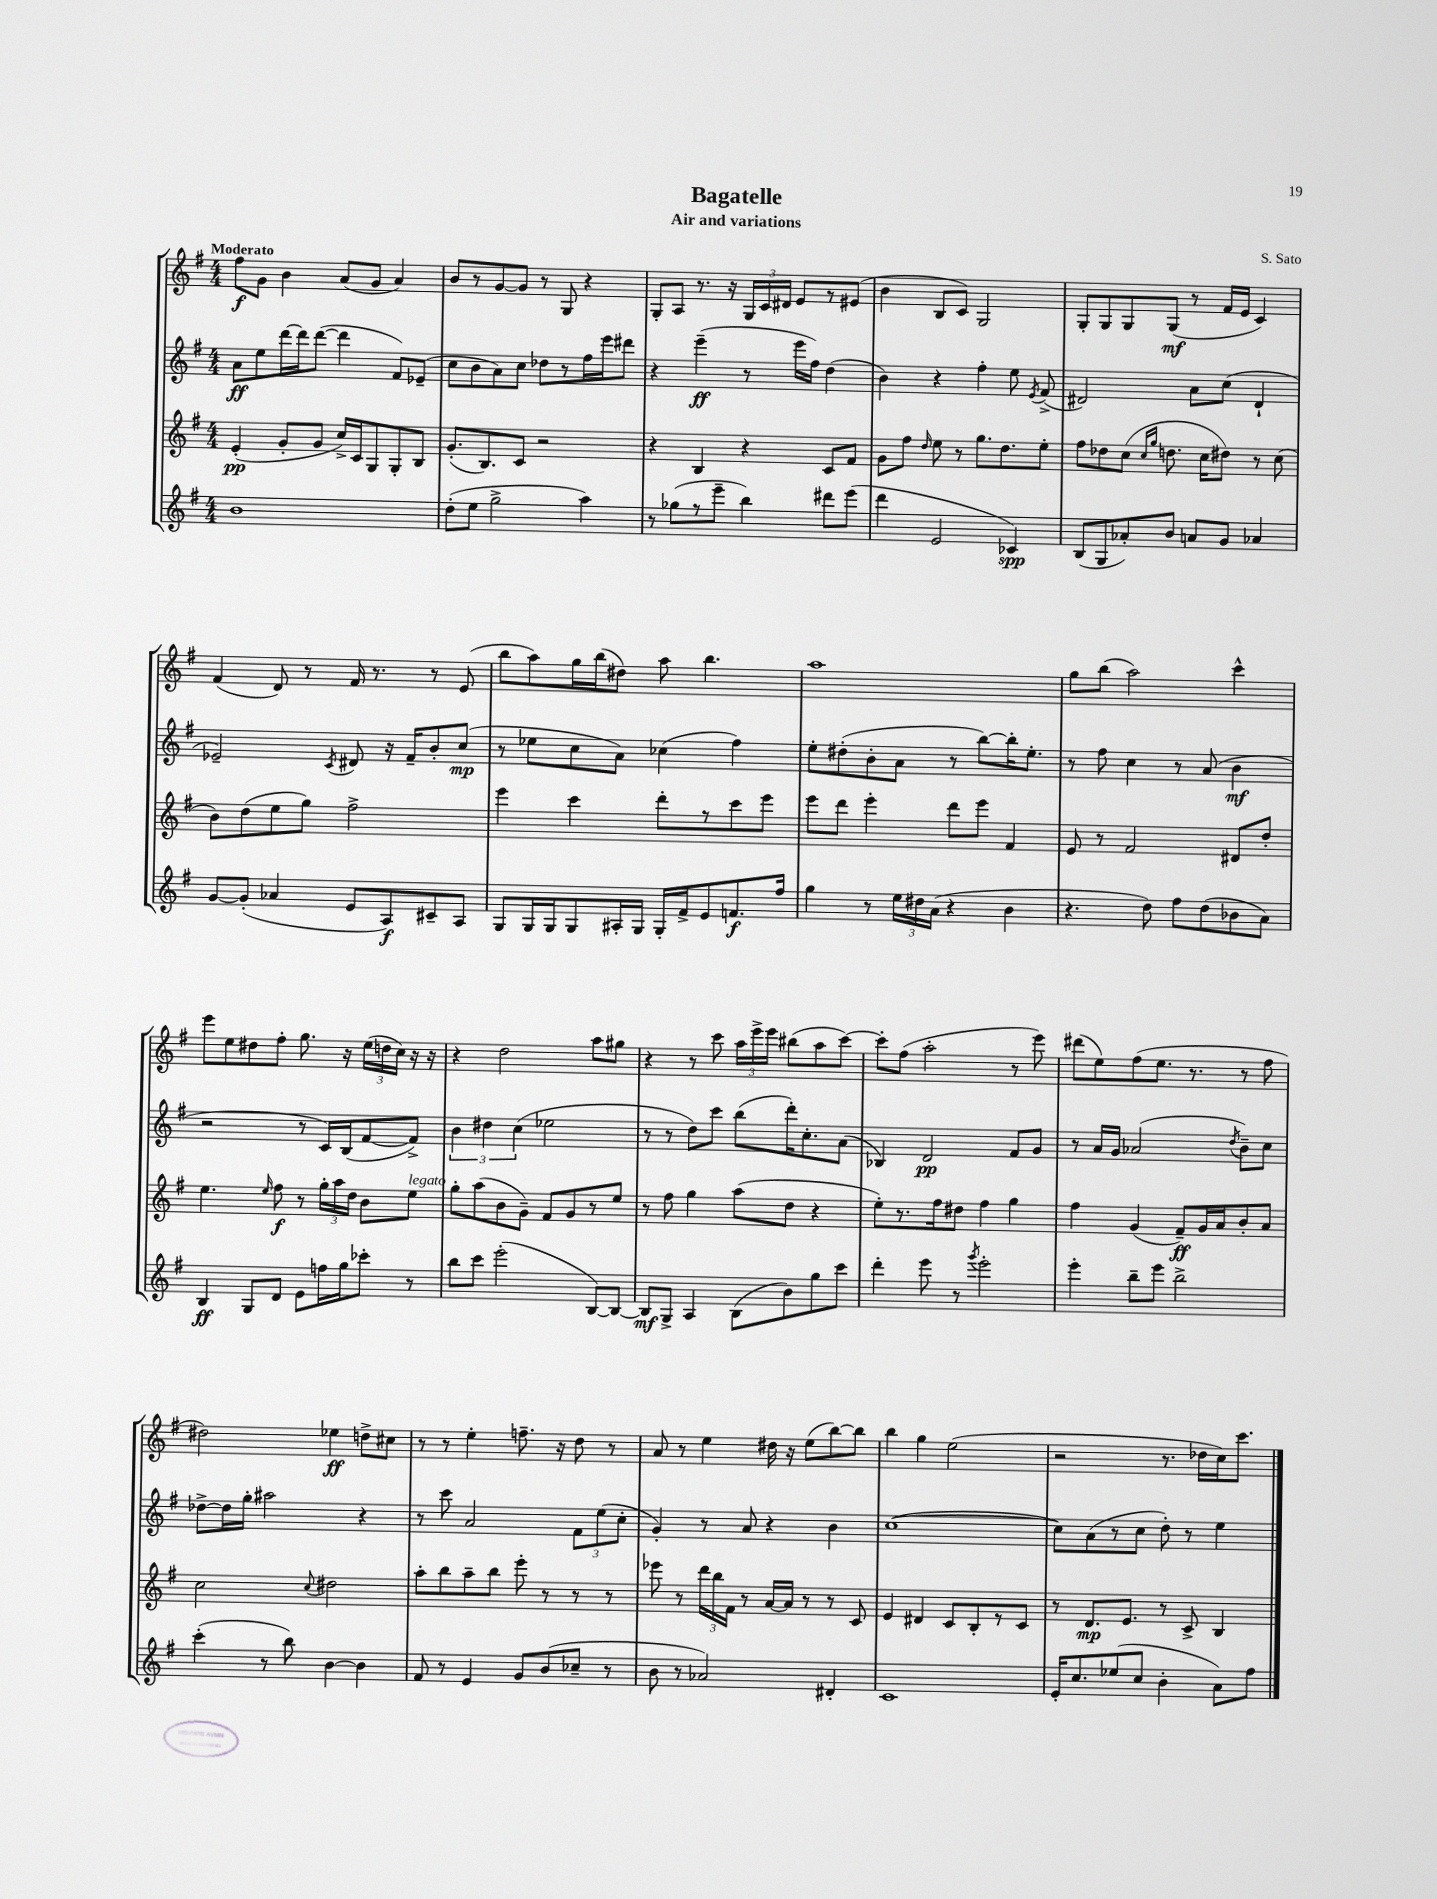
\header { title = "Bagatelle" composer = "S. Sato" subtitle = "Air and variations" }
<<
\new StaffGroup <<
\new Staff = "s0" {
    \clef treble \key g \major \numericTimeSignature \time 4/4 \tempo "Moderato"
    \autoBeamOff fis''8[\f g'8] b'4 a'8[( g'8] a'4) |
    b'8[ r8 g'8~ g'8] r8 g8 r4 |
    g8[-. a8] r8. r16 \tuplet 3/2 { g16[ c'16 dis'16] } e'8[ r8 eis'8]( |
    b'4 b8[ c'8]) g2 |
    g8[-. g8 g8 g8]\mf( r8 fis'16[ e'16] c'4) |
    fis'4( d'8) r8 fis'16 r8. r8 e'8( |
    b''8[ a''8) g''16 b''16( dis''8]) a''8 b''4. |
    a''1 |
    g''8[ b''8]( a''2) c'''4-^ |
    e'''8[ e''8 dis''8 fis''8]-. g''8. r16 \tuplet 3/2 { e''16[( d''16 c''16]) } r16 r16 |
    r4 d''2 a''8[ gis''8] |
    r4 r8 c'''8 \tuplet 3/2 { a''16[ e'''16-> e'''16] } bis''8[( a''8 c'''8]~) |
    c'''8[-. fis''8]( a''2-. r8 e'''8) |
    dis'''8[( e''8) fis''8( e''8.] r8. r8 fis''8 |
    dis''2) ees''4\ff d''8[-> cis''8] |
    r8 r8 e''4-. f''8.-- r16 d''8 r8 |
    a'8 r8 e''4 dis''16 r16 e''8[( b''8~) b''8] |
    b''4 g''4 e''2( |
    r2 r8. des''16[ c''16) c'''8.] \bar "|." |
}
\new Staff = "s1" {
    \clef treble \key g \major \numericTimeSignature \time 4/4
    \autoBeamOff a'8[\ff e''8 d'''16~ d'''16 d'''8]~( d'''4 fis'8[) ees'8]--( |
    c''8[ b'8 a'8) c''8] des''8[ r8 fis''16 e'''16 dis'''8] |
    r4 e'''4--\ff( r8 e'''16[ fis''16]) d''4( |
    b'4) r4 fis''4-. e''8 \acciaccatura { e'8 } fis'8->( |
    dis'2) a'8[ c''8]( dis'4-! |
    ees'2--) \acciaccatura { c'8 } dis'8 r16 fis'16[-- b'8-. c''8]\mp( |
    r8 ees''8[ c''8 a'8]) ces''4( fis''4) |
    e''8[-. dis''8-.( b'8-. a'8] r8 b''8[~) b''16-. e''8.]-. |
    r8 fis''8 c''4 r8 a'8( b'4\mf |
    r2 r8 c'16[) b16( fis'8~ fis'8]->) |
    \tuplet 3/2 { b'4 dis''4 c''4( } ees''2 |
    r8 r8 d''8[) c'''8] b''8[( d'''16-.) c''8.-. a'8]( |
    bes4) d'2\pp fis'8[ g'8] |
    r8 a'16[ g'16] aes'2( \acciaccatura { d''8 } b'8[--) c''8] |
    des''8[~-> des''16 g''16]-. ais''2 r4 |
    r8 c'''8 a'2 \tuplet 3/2 { fis'8[ e''8( c''8]-. } |
    g'4-.) r8 a'8 r4 b'4 |
    c''1~( |
    c''8[) a'8( r8 c''8] d''8-.) r8 e''4 \bar "|." |
}
\new Staff = "s2" {
    \clef treble \key g \major \numericTimeSignature \time 4/4
    \autoBeamOff e'4-.\pp( g'8[-. g'8] c''16[->) c'16 g8 g8-. b8] |
    g'8.[-.( b8.) c'8] r2 |
    r4 b4 r4 c'8[ fis'8] |
    g'8[ fis''8] \grace { d''16 } e''8 r8 g''8.[ d''8. e''8]-. |
    fis''8[ des''8 c''8]( \grace { c''16[ g''16] } d''8. c''16[ dis''8]) r8 c''8( |
    b'8[) d''8( e''8 g''8]) fis''2-> |
    e'''4 c'''4 d'''8[-. r8 c'''8 e'''8] |
    e'''8[ d'''8] e'''4-. d'''8[ e'''8] fis'4 |
    e'8 r8 fis'2 dis'8[ d''8]-. |
    e''4. \grace { e''16 } fis''8\f r8 \tuplet 3/2 { g''16[-. a''16 d''16] } b'8[ e''8]^\markup { \italic "legato" } |
    g''8[-. a''8( b'8 g'8]--) fis'8[ g'8 r8 e''8] |
    r8 fis''8 g''4 a''8[( d''8] r4 |
    e''8[-.) r8. fis''16 dis''8] fis''4 g''4 |
    fis''4 g'4( fis'8[--\ff) g'16 a'16 b'8-. a'8] |
    c''2 \appoggiatura { c''8 } dis''2 |
    a''8[-. b''8 a''8-- b''8] e'''8-. r8 r8 r8 |
    ees'''8 r8 \tuplet 3/2 { d'''16[ b''16 fis'16] } r8 a'16[~ a'16] r8 r8 c'8 |
    e'4 dis'4 c'8[ b8-. r8 c'8] |
    r8 d'8.[\mp e'8.] r8 c'8-> b4 \bar "|." |
}
\new Staff = "s3" {
    \clef treble \key g \major \numericTimeSignature \time 4/4
    \autoBeamOff b'1 |
    d''8[-.( e''8] g''2-> a''4) |
    r8 ges''8[( r8 e'''8]-- b''4) dis'''8[ e'''8]( |
    d'''4 e'2 ces'4\spp) |
    b8[( g8 aes'8-.) b'8] a'8[ g'8] aes'4 |
    g'8[~ g'8]-.( aes'4 e'8[ a8\f) cis'8-- a8] |
    g8[ g16 g16 g8 ais16-. g16] g16[-. fis'16-> e'8 f'8.\f fis''16] |
    g''4 r8 \tuplet 3/2 { e''16[ dis''16 a'16]( } r4 b'4 |
    r4. d''8) fis''8[ d''8( bes'8 a'8]) |
    b4\ff g8[ d'8] e'8[ f''16 g''16 ces'''8]-. r8 |
    b''8[ c'''8] e'''2-.( b8[~) b8]~ |
    b8[\mf g8]-> a4 b8[( b'8) g''8 c'''8] |
    d'''4-. e'''8 r8 \acciaccatura { g'''8 } e'''2-. |
    e'''4-. b''8[-- e'''8] b''2-> |
    c'''4-.( r8 b''8) b'4~ b'4 |
    fis'8 r8 e'4 g'8[ b'8( ces''8]-- r8 |
    b'8 r8 aes'2) dis'4-. |
    c'1 |
    e'16[-. c''8. ees''8( c''8] b'4-. a'8[) fis''8] \bar "|." |
}
>>
>>
\layout { \context { \Score \remove "Bar_number_engraver" } }
